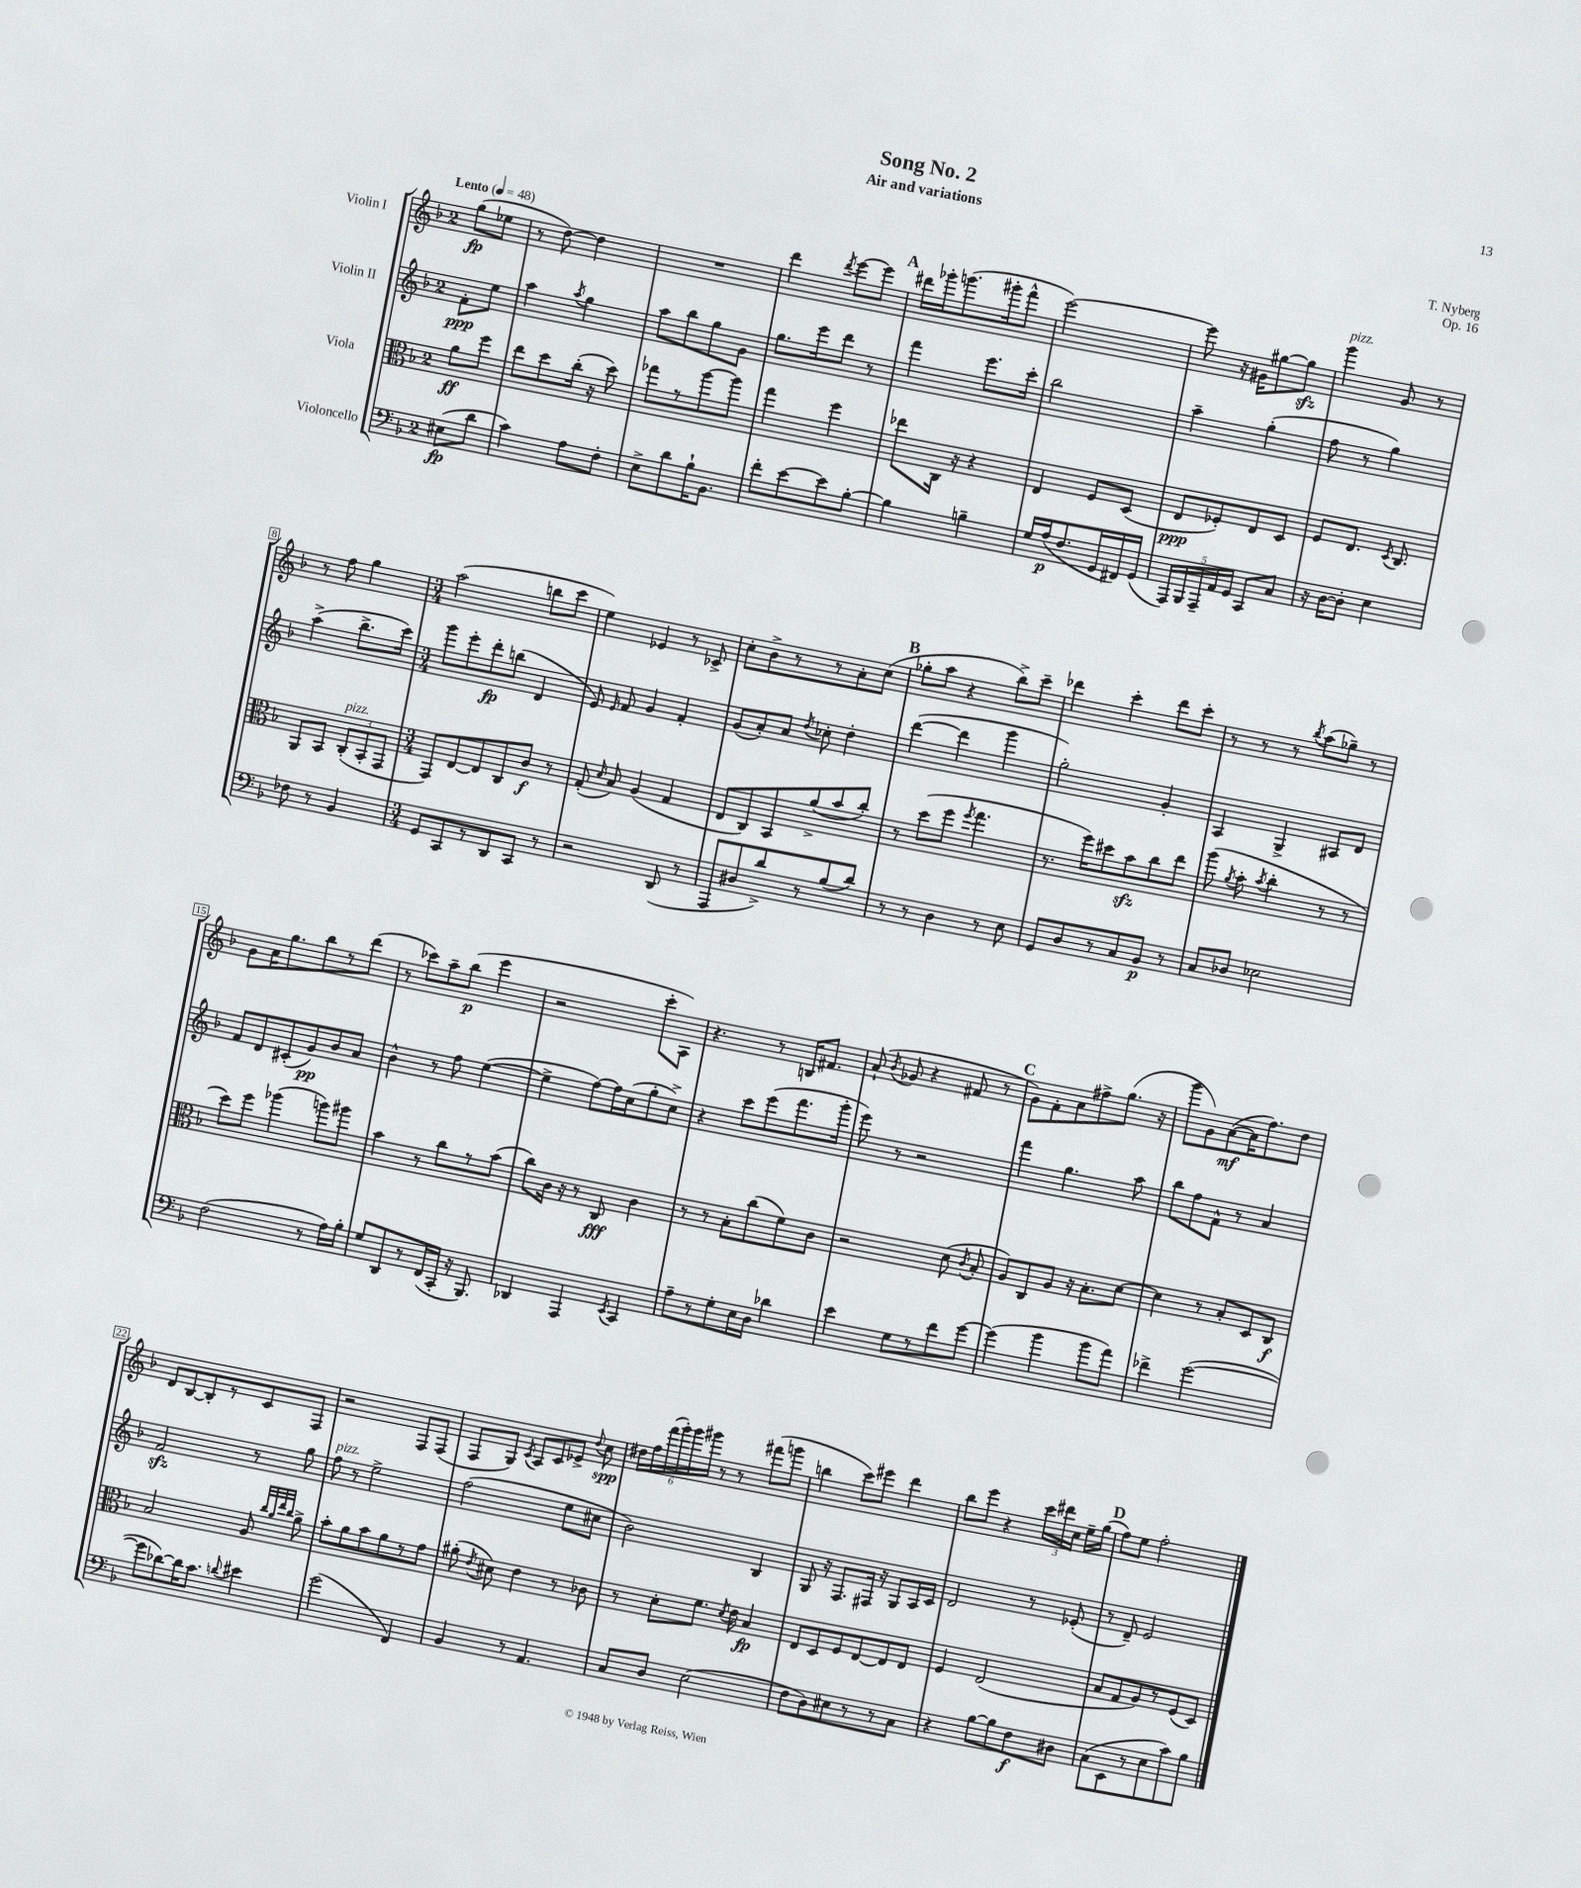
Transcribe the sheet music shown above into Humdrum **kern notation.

**kern	**kern	**kern	**kern
*staff4	*staff3	*staff2	*staff1
*clefF4	*clefC3	*clefG2	*clefG2
*k[b-]	*k[b-]	*k[b-]	*k[b-]
*M2/4	*M2/4	*M2/4	*M2/4
*MM48	*MM48	*MM48	*MM48
(8E#	8a	8f'	(8gg
8d	8ff	8ee	8ee-
=	=	=	=
4c)	8ee	4aa	8r
.	8dd	.	[8dd)
.	.	8qaa	.
8A	(16cc'	4gg	4dd]
.	16r	.	.
8F'	8dd)	.	.
=	=	=	=
8E^	8gg-	8aa	2r
8d	8r	8bb-	.
16B-`	[8aa	8gg	.
8.BB-	.	.	.
.	8aa]	8g	.
=	=	=	=
8f'	4gg	8.gg	4ddd
[8e	.	.	.
.	.	16eee	.
.	.	.	8qddd
8e]	4ff	8ddd	[8eee
[8B-'	.	8r	8eee]
=	=	=	=
4B-]	8ee-	4fff	16ddd#
.	.	.	16ggg-'
.	16C	.	(8.ggg
.	16r	.	.
4B~	4r	8.eee	.
.	.	.	16ggg#'
.	.	.	8fff^^
.	.	16ccc'	.
=	=	=	=
16G	4E	2bb-	[2eee)
(16A	.	.	.
8.F	.	.	.
.	8F	.	.
16GG	.	.	.
16FF#)	(8D	.	.
(16GG	.	.	.
=	=	=	=
20AAA)	8E	4aa~	8eee]
20BBB-	.	.	.
20AAA~	.	.	.
.	8F-')	.	16r
20AA	.	.	.
.	.	.	16g#
20GG	.	.	.
8CC	8E	(4gg'	[8gg#
8C	8D	.	8gg#]
=	=	=	=
16r	8F	8ff	4ggg
[16D	.	.	.
8D']	8.E	8r	.
4E	.	4gg)	8g
.	8qD	.	.
.	8.C	.	.
.	.	.	8r
=	=	=	=
8F-	8AA	(4aa^	8r
8r	8BB-	.	8ff
4BB-	(12C'	8.bb-^	4gg
.	12BB-'	.	.
.	12GG	.	.
.	.	16ccc)	.
=	=	=	=
*M3/4	*M3/4	*M3/4	*M3/4
8GG	8GG)	8ggg	(2aa
8CC	[8E	8eee'	.
8r	8E]	8ddd'	.
8DD	8C	(8bb	.
8CC	8c	4d	8bb
8r	8r	.	8ccc
=	=	=	=
2r	(8G'	8e)	4ee)
.	16qqd	16qqe	.
.	8B-)	8f	.
.	(4A	4g	4e-
(8DD	4G	4f'	8r
8r	.	.	8c-^
=	=	=	=
8AAA	8E	(8g	8cc'
8D#	8C)	8a')	8b-^
8d^)	8BB-	8a	8r
.	.	8qdd	.
8r	(8a^	8cc-'	8r
(8B-	8b-	4dd'	8a'
8d)	8cc')	.	(8cc
=	=	=	=
8r	8r	([4ddd	8gg-'
8r	(8dd	.	8aa
4D	8ff	4ddd]	4r
.	8qff	.	.
.	4.gg	.	.
8r	.	4ggg	8bb-^)
8E	.	.	8ccc~
=	=	=	=
8GG	8.r	2gg')	4ddd-
8D	.	.	.
.	16ff)	.	.
8r	8dd#	.	4ccc'
8C	8b-	.	.
8BB-	8cc	4g'	8ddd-
8r	8ee	.	8ccc'
=	=	=	=
8C	(8aa	4A	8r
.	8qa	.	.
8D-	8b-'	.	8r
.	8qb-	.	.
2E-	4cc'	4G^	8r
.	.	.	8qbb-
.	.	.	(8aa
.	8r	8A#	8gg-~)
.	8r	8d	8r
=	=	=	=
(2F	8dd)	8f	8g
.	8ff	8d	16a
.	.	.	8.gg
.	(4aa-	(8c#'	.
.	.	8g)	8bb-
8r	8aa)	8b-	8r
16A)	8aa#	8a	(8ddd
16B-'	.	.	.
=	=	=	=
8G	4b-	4b-^^	8r
8DD	.	.	8ccc-)
8r	8r	8r	8aa~
(16FF	8cc	8ff	(8bb-
16CC'	.	.	.
16r	8r	([4ee	4eee
8.BBB-)	.	.	.
.	(8b-	.	.
=	=	=	=
4DD-	8cc)	4ee^]	2r
.	16c	.	.
.	16r	.	.
4AAA	8r	[8ff)	.
.	8C	16ff]	.
.	.	(16cc	.
8qEE	.	.	.
4CC	4c	8gg'	8ccc'
.	.	8cc^)	8A)
=	=	=	=
8A~	8r	4r	4.r
8r	8r	.	.
8G'	8B-'	8ccc	.
16E	(8cc	(8eee	8r
16D	.	.	.
4d-	8f)	8.fff	16B
.	.	.	8.f#
.	8c	.	.
.	.	16ggg'	.
=	=	=	=
4e	2r	8eee)	(8a`
.	.	.	8qb-
.	.	8r	8g-
8G	.	2r	4r
8r	.	.	.
8f	(8d	.	8f#
.	8qc	.	.
[8g	8B-'	.	8r
=	=	=	=
(4g]	8A)	4fff	8g)
.	8C	.	8f'
4b-	8A	4.gg	8a
.	16r	.	8ff#^
.	8.B-'	.	.
8b-	.	.	(8.gg
8a)	[8d	8aa	.
.	.	.	16r
=	=	=	=
4f-^	4d]	8bb-	8ggg
.	.	8ff	8g)
([2g	8r	8f^^	([8a
.	8B-'	8r	16a]
.	.	.	8.ff)
.	8D	4a	.
.	8C	.	8dd
=	=	=	=
8g]	2B-	2f	8d
[8d-)	.	.	[8B-
16d-]	.	.	8B-']
8.c	.	.	.
.	.	.	8r
8qqd	.	.	.
4e#	8A	8r	8c
.	32qqcc	.	.
.	32qqa	.	.
.	32qqee	.	.
.	32qqcc	.	.
.	8a^	8gg	8F
=	=	=	=
(2g	8b-'	8ff	2r
.	8a	8r	.
.	8b-	2ee^	.
.	8a	.	.
4FF)	8r	.	8F
.	8g	.	(8F
=	=	=	=
4BB-	(8a#'	(2ff	8F
.	8qe	.	.
.	8d#)	.	8G)
.	.	.	8qc
8r	4e	.	8A
4.AA	.	.	8c
.	8r	8ee	8e-^
.	.	.	8qqdd
.	8c-	8cc#	8cc
=	=	=	=
8C	8r	2b-)	24dd#
.	.	.	24ff
.	.	.	(24fff
8D	8d'	.	24ggg')
.	.	.	24ggg
.	.	.	24ggg#
(2E	8.f	.	8r
.	.	.	8r
.	8qd	.	.
.	16e	.	.
.	4B-	4B-	(8fff#
.	.	.	8ggg
=	=	=	=
8F	8E	8G	4bb
8D)	8D	16r	.
.	.	8.F	.
8E#	8F	.	8ccc)
8r	[8E	16F#	8eee#
.	.	16r	.
8r	8E]	8G	4ddd
8C	8E	16A	.
.	.	16c	.
=	=	=	=
4r	4F	2d	8bb-
.	.	.	8eee
[8B-	(2E	.	4r
8B-]	.	.	.
8F	.	8r	24ccc
.	.	.	24ddd#
.	.	.	24cc
8D#	.	(8e-'	16ee~
.	.	.	(16gg
=	=	=	=
(8C	8B-	8r	8ff)
8EE	8G	8d~)	8ee
8r	8A)	2e	2ff'
8E	8r	.	.
8c)	(8F	.	.
8B-	8D)	.	.
==	==	==	==
*-	*-	*-	*-
